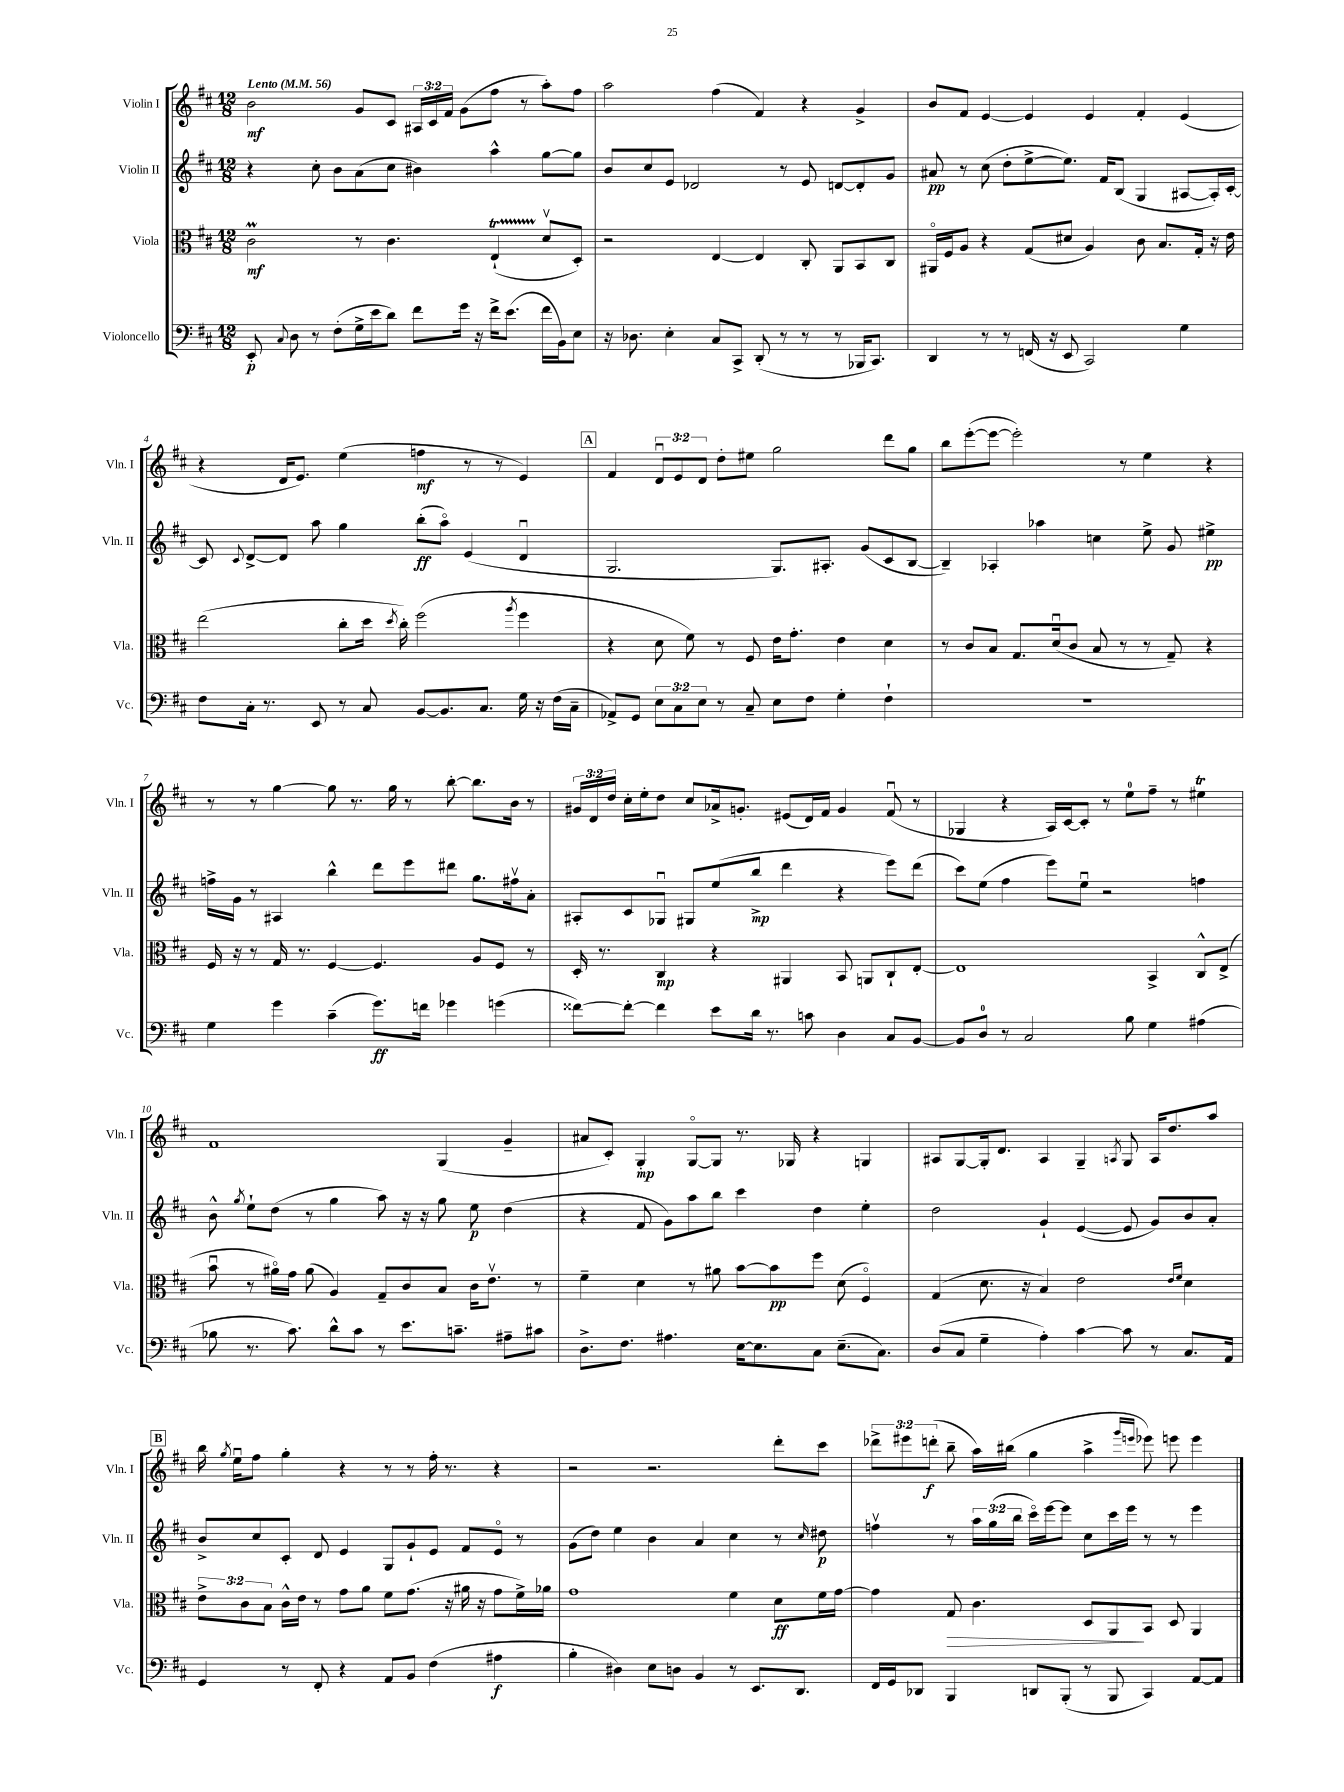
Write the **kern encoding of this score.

**kern	**kern	**kern	**kern
*staff4	*staff3	*staff2	*staff1
*clefF4	*clefC3	*clefG2	*clefG2
*k[f#c#]	*k[f#c#]	*k[f#c#]	*k[f#c#]
*M12/8	*M12/8	*M12/8	*M12/8
*MM56	*MM56	*MM56	*MM56
8EE'	2c#	4r	2b
8qqC#	.	.	.
8D	.	.	.
8r	.	8cc#'	.
(8F#'	.	8b	.
16G^	8r	(8a	8g
16e	.	.	.
8d)	4.c#	8cc#	8c#
8f#	.	4b#)	24A#
.	.	.	24c#
.	.	.	24f#
16g	.	.	(8g
16r	.	.	.
16f#^	(4E`	4aa^^	8ff#
(8.e	.	.	.
.	.	.	8r
16f#	8dv	[8gg	8aa')
16BB)	.	.	.
8E	8D')	8gg]	8ff#
=	=	=	=
16r	2r	8b	2aa
8.D-	.	.	.
.	.	8cc#	.
4E'	.	8e	.
.	.	2d-	.
8C#	[4E	.	(4ff#
8CC#^	.	.	.
(8DD'	4E]	.	4f#)
8r	.	8r	.
8r	8C#'	8e	4r
8r	8AA	[8d	.
16BBB-	8BB	8d']	4g^
8.CC#)	.	.	.
.	8C#	8g	.
=	=	=	=
4DD	16AA#o	8a#	8b
.	16F#	.	.
.	8A	8r	8f#
8r	4r	(8cc#	[4e
8r	.	8dd'	.
(16FF	(8G	[8ee^	4e]
16r	.	.	.
8EE	8d#	8.ee])	.
2CC#)	4A)	.	4e
.	.	16f#	.
.	.	(8B	.
.	8c#	4G	4f#'
.	8.B	.	.
4G	.	[8A#	(4e
.	16G'	.	.
.	16r	16A#'])	.
.	16e	[16c#'	.
=	=	=	=
8F#	(2ee	8c#]	4r
.	.	8qqc#	.
16C#'	.	[8d^	.
8.r	.	.	.
.	.	8d]	16d
.	.	.	8.e)
8EE	.	8aa	.
8r	8cc#'	4gg	(4ee
8C#	16dd	.	.
.	8qdd	.	.
.	16cc#')	.	.
[8BB	(2ff#	(8bb'	4ff
8.BB]	.	8aao)	.
.	.	(4e	8r
8.C#	.	.	.
.	.	.	8r
.	8qaa	.	.
16G	4ff#	4du	4e)
16r	.	.	.
(16F#	.	.	.
16C#~	.	.	.
=	=	=	=
8AA-^)	4r	2.G	4f#
8GG	.	.	.
12E	8d	.	12du
12C#	.	.	12e
.	8f#)	.	.
12E	.	.	12d
8r	8r	.	8dd'
8C#~	8F#	.	8ee#
8E	16e	8.G)	2gg
.	8.g'	.	.
8F#	.	.	.
.	.	8.A#'	.
4G'	4e	.	.
.	.	(8g	.
4F#`	4d	8c#	8ddd
.	.	[8B	8gg
=	=	=	=
1.r	8r	4B~])	8bb
.	8c#	.	([8eee'
.	8B	4A-'	8eee_
.	8.G	.	2eee'])
.	.	4aa-	.
.	(16du	.	.
.	8c#	.	.
.	8B	4cc	.
.	8r	.	8r
.	8r	8ee^	4ee
.	8G~)	8g	.
.	4r	4ee#^	4r
=	=	=	=
4G	16F#	16ff^	8r
.	16r	16g	.
.	8r	8r	8r
4g	16G	4A#	[4gg
.	8.r	.	.
(4c#~	[4F#	4bb^^	8gg]
.	.	.	8.r
8.g)	4.F#]	8ddd	.
.	.	.	16gg
.	.	8eee	8r
16f	.	.	.
4g-	.	8ddd#	[8bb'
.	8A	8.gg	8.bb]
(4g	8F#	.	.
.	.	16ff#v	16b
.	8r	8a'	8r
=	=	=	=
[8f##)	16D'	8A#'	24g#
.	.	.	24d
.	8.r	.	.
.	.	.	24dd
8f##'_	.	8c#	16cc#'
.	.	.	16ee'
4f##]	4C#	8G-u	8dd
.	.	8G#	8cc#
8e	4r	(8ee	16a-^
.	.	.	8.g'
16d	.	8bb^	.
8.r	.	.	.
.	4AA#	4ddd	(8e#
8c	.	.	16d)
.	.	.	16f#
4D	8BB	4r	4g
.	8AA	.	.
8C#	8C#`	8eee)	(8f#u
[8BB	[8E'	(8ddd	8r
=	=	=	=
8BB]	1E]	8ccc#)	4G-
8D	.	(8ee	.
8r	.	4ff#	4r
2C#	.	.	.
.	.	8eee)	16A)
.	.	.	[16c#
.	.	8eeu	8c#']
.	.	2r	8r
8B	.	.	8ee
4G	4BB^	.	8ff#~
.	.	.	8r
(4A#	8C#^^	4ff	4ee#
.	(8E^	.	.
=	=	=	=
8B-	8bu	8b^^	1f#
.	.	8qgg	.
8.r	8r	8ee`	.
.	16a#o)	(8dd	.
8.c#)	16g	.	.
.	(8a#	8r	.
8d^^	4A)	4gg	.
8c#	.	.	.
8r	8G~	8aa)	.
8.e	8c#	16r	.
.	.	16r	.
.	8B	8gg	(4G
8.c~	.	.	.
.	16c#	8ee	.
.	8.ev	.	.
8A#~	.	(4dd	4g~
8c#	8r	.	.
=	=	=	=
8.D^	4f#~	4r	8a#
.	.	.	8c#')
8.F#	.	.	.
.	4d	8f#	4G'
4.A#	.	8g)	.
.	8r	8aa	[8Go
.	8a#	8bb	8G]
[16E	[8b	4ccc#	8.r
8.E]	.	.	.
.	8b]	.	.
.	.	.	16G-
8C#	8ff#	4dd	4r
(8.E~	(8d	.	.
.	4F#o)	4ee'	4G
8.C#)	.	.	.
=	=	=	=
(8D	(4G	2dd	8A#
8C#	.	.	[8G
4G~	8.d	.	16G']
.	.	.	8.d
.	16r	.	.
4A')	4B)	4g`	4A#
[4c#	2e	([4e	4G~
.	.	.	8qA
8c#]	.	8e]	8G
8r	.	8g)	16A
.	.	.	8.dd
.	16qqe	.	.
.	16qqf#	.	.
8.C#	4d	8b	.
.	.	8a'	8aa
16AA	.	.	.
=	=	=	=
4GG	12e^	8b^	16bb
.	.	.	8qgg
.	.	.	16eeu
.	12c#	.	.
.	.	8cc#	8ff#
.	12B	.	.
8r	16c#^^	8c#'	4gg'
.	16e	.	.
8FF#'	8r	8d	.
4r	8g	4e	4r
.	8a	.	.
8AA	8f#	8G	8r
8BB	(8.g	8g`	8r
(4F#	.	8e	16ff#'
.	16r	.	8.r
.	16a#	8f#	.
.	16r	.	.
4A#	8g	8eo	4r
.	16f#^)	8r	.
.	16a-	.	.
=	=	=	=
4B'	1g	(8g	2r
.	.	8dd)	.
4D#)	.	4ee	.
8E	.	4b	2.r
8D	.	.	.
4BB	.	4a	.
8r	4f#	4cc#	.
8.EE	.	.	.
.	8d	8r	8ddd'
8.DD	.	.	.
.	.	16qqcc#	.
.	16f#	8dd#	8ccc#
.	[16g	.	.
=	=	=	=
16FF#	4g]	4ffv	12ddd-^
16GG	.	.	.
.	.	.	12eee#
8DD-	.	.	.
.	.	.	(12ddd'
4BBB	8G	8r	8bb~
.	4.c#	24aa	16aa)
.	.	(24gg	.
.	.	.	(16bb#
.	.	24bb	.
8DD	.	16ccc#o)	4gg
.	.	[16eee	.
(8BBB'	.	8eee]	.
8r	8D	8cc#	4aa^
8BBB	8AA	16ccc#	.
.	.	16eee	.
.	.	.	16qqggg
.	.	.	16qqeee
4CC#)	8BB	8r	8eee-)
.	8D	8r	8eee
[8AA	4AA	4eee	4eee
8AA]	.	.	.
==	==	==	==
*-	*-	*-	*-
